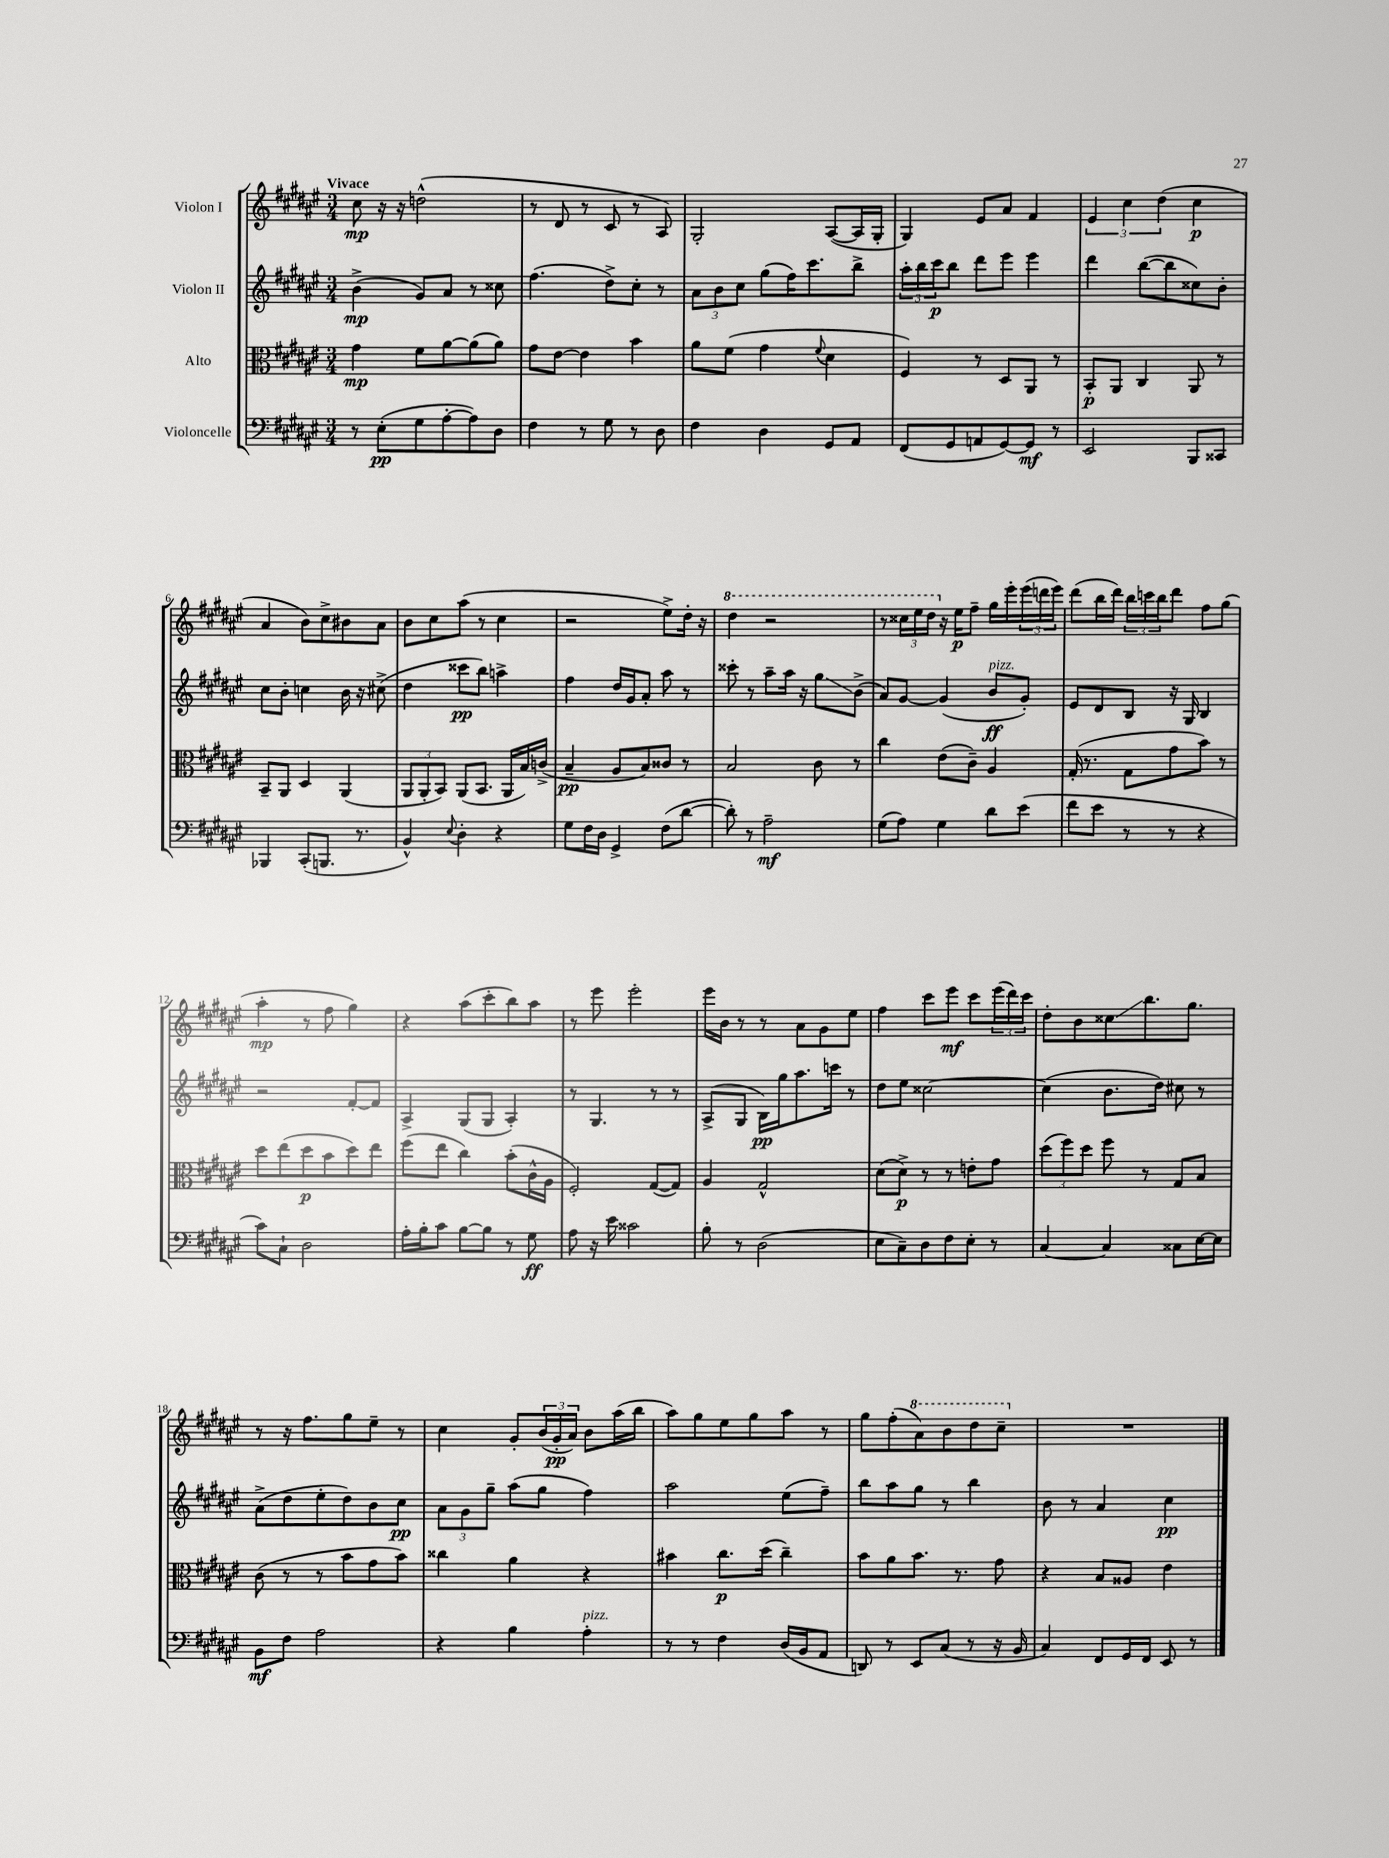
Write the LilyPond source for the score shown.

<<
\new StaffGroup <<
\new Staff = "s0" \with { instrumentName = "Violon I" } {
    \clef treble \key fis \major \numericTimeSignature \time 3/4 \tempo "Vivace"
    cis''8\mp r16 r16 d''2-^( |
    r8 dis'8 r8 cis'8 r8 ais8) |
    gis2-. ais8~( ais16 gis16-. |
    gis4) eis'8 ais'8 fis'4 |
    \tuplet 3/2 { eis'4 cis''4 dis''4( } cis''4\p |
    ais'4 b'8) cis''8-> bis'8 ais'8 |
    b'8 cis''8 ais''8( r8 cis''4 |
    r2 eis''8->) dis''16-. r16 |
    \ottava #1 dis'''4 r2 |
    r8 \tuplet 3/2 { cisis'''16 eis'''16 dis'''16 \ottava #0 } r16 eis''16\p fis''8-- gis''16 eis'''16-. \tuplet 3/2 { eis'''16( d'''16 eis'''16) } |
    dis'''8( b''16 dis'''16) \tuplet 3/2 { b''16 c'''16 b''16 } dis'''8 fis''8 gis''8( |
    ais''4-.\mp r8 fis''8 gis''4) |
    r4 ais''8( cis'''8-. b''8) ais''8 |
    r8 eis'''8 eis'''2-. |
    eis'''16 b'16 r8 r8 ais'8 gis'8 eis''8 |
    fis''4 cis'''8 eis'''8\mf cis'''8 \tuplet 3/2 { eis'''16( dis'''16) cis'''16 } |
    dis''8-. b'8 cisis''8\glissando b''8. gis''8. |
    r8 r16 fis''8. gis''8 eis''8-- r8 |
    cis''4 gis'8-. \tuplet 3/2 { b'16( gis'16-.\pp ais'16) } b'8 ais''16( b''16 |
    ais''8) gis''8 eis''8 gis''8 ais''8 r8 |
    gis''8 fis''8-.( \ottava #1 ais''8) b''8 dis'''8 cis'''8-- \ottava #0 |
    R2. \bar "|." |
}
\new Staff = "s1" \with { instrumentName = "Violon II" } {
    \clef treble \key fis \major \numericTimeSignature \time 3/4
    b'4->\mp( gis'8) ais'8 r8 cisis''8 |
    fis''4.( dis''8->) cis''8-. r8 |
    \tuplet 3/2 { ais'8 b'8 cis''8 } gis''8( fis''16) cis'''8. b''8-> |
    \tuplet 3/2 { ais''16-. b''16 cis'''16\p } b''8 dis'''8 eis'''8 eis'''4 |
    dis'''4 b''8~( b''8 cisis''8) b'8-. |
    cis''8 b'8-. c''4 b'16 r16 cis''8->( |
    dis''4 cisis'''8\pp b''8) a''4-> |
    fis''4 dis''16 gis'16 ais'8-. ais''8 r8 |
    cisis'''8-. r8 ais''8-- ais''16 r16 gis''8\glissando b'8->( |
    ais'8) gis'8~ gis'4( b'8\ff^\markup { \italic "pizz." } gis'8-.) |
    eis'8 dis'8 b8 r16 gis16 b4 |
    r2 fis'8~-. fis'8 |
    ais4-> gis8( gis8 ais4-.) |
    r8 gis4. r8 r8 |
    ais8->( gis8 b16\pp) gis''16 ais''8. c'''16 r8 |
    dis''8 eis''8 cisis''2~ |
    cisis''4( b'8. dis''16) cis''8 r8 |
    ais'8->( dis''8 eis''8-. dis''8) b'8 cis''8\pp |
    \tuplet 3/2 { ais'8 gis'8 gis''8-- } ais''8( gis''8 fis''4) |
    ais''2 eis''8( fis''8--) |
    b''8 ais''8 gis''8 r8 b''4 |
    b'8 r8 ais'4 cis''4\pp \bar "|." |
}
\new Staff = "s2" \with { instrumentName = "Alto" } {
    \clef alto \key fis \major \numericTimeSignature \time 3/4
    gis'4\mp fis'8 ais'8~ ais'8( ais'8) |
    gis'8 eis'8~ eis'4 b'4 |
    ais'8 fis'8( gis'4 \appoggiatura { fis'8 } dis'4 |
    fis4) r8 dis8 ais,8 r8 |
    b,8-.\p ais,8 cis4 ais,8 r8 |
    b,8-- ais,8 dis4 ais,4( |
    \tuplet 3/2 { ais,8 ais,8-. b,8) } ais,8( b,8. ais,16 b16) c'16->( |
    b4--\pp ais8 b8) cisis'8 r8 |
    b2 cis'8 r8 |
    cis''4 eis'8( cis'8--) ais4 |
    gis16-.( r8. gis8 gis'8 b'8) r8 |
    dis''8 eis''8( dis''8\p b'8 dis''8) eis''8 |
    fis''8( eis''8 cis''4) b'8-.( cis'16-^ ais16 |
    fis2-.) gis8~( gis8) |
    ais4 gis2-^ |
    dis'8( dis'8->\p) r8 r8 e'8-. gis'8 |
    \tuplet 3/2 { dis''8( fis''8) dis''8 } fis''8 r8 gis8 b8 |
    cis'8( r8 r8 b'8 gis'8 b'8) |
    cisis''4 ais'4 r4 |
    bis'4 cis''8.\p dis''16( cis''4--) |
    b'8 ais'8 b'8. r8. gis'8 |
    r4 b8 aisis8 eis'4 \bar "|." |
}
\new Staff = "s3" \with { instrumentName = "Violoncelle" } {
    \clef bass \key fis \major \numericTimeSignature \time 3/4
    r8 eis8-.\pp( gis8 ais8~-. ais8) dis8 |
    fis4 r8 gis8 r8 dis8 |
    fis4 dis4 gis,8 ais,8 |
    fis,8( gis,8 a,8 gis,8~) gis,8\mf r8 |
    eis,2 b,,8 cisis,8 |
    bes,,4 cis,8-.( b,,8. r8. |
    b,4-^) \appoggiatura { eis8 } dis4-. r4 |
    gis8 fis16 dis16 gis,4-> fis8( dis'8~ |
    dis'8-.) r8 ais2--\mf |
    gis8( ais8) gis4 dis'8 eis'8( |
    fis'8 eis'8 r8 r8 r4 |
    cis'8) cis8-! dis2 |
    ais16-. b16-. cis'8 b8~ b8 r8 gis8\ff |
    ais8 r16 eis'16 cisis'2 |
    b8-. r8 dis2( |
    eis8 cis8--) dis8 fis8 eis8-. r8 |
    cis4~ cis4 cisis8 eis16~ eis16 |
    b,8\mf fis8 ais2 |
    r4 b4 ais4-.^\markup { \italic "pizz." } |
    r8 r8 fis4 dis16( b,16 ais,8 |
    d,8) r8 eis,8 cis8( r8 r16 b,16 |
    cis4) fis,8 gis,16 fis,16 eis,8 r8 \bar "|." |
}
>>
>>
